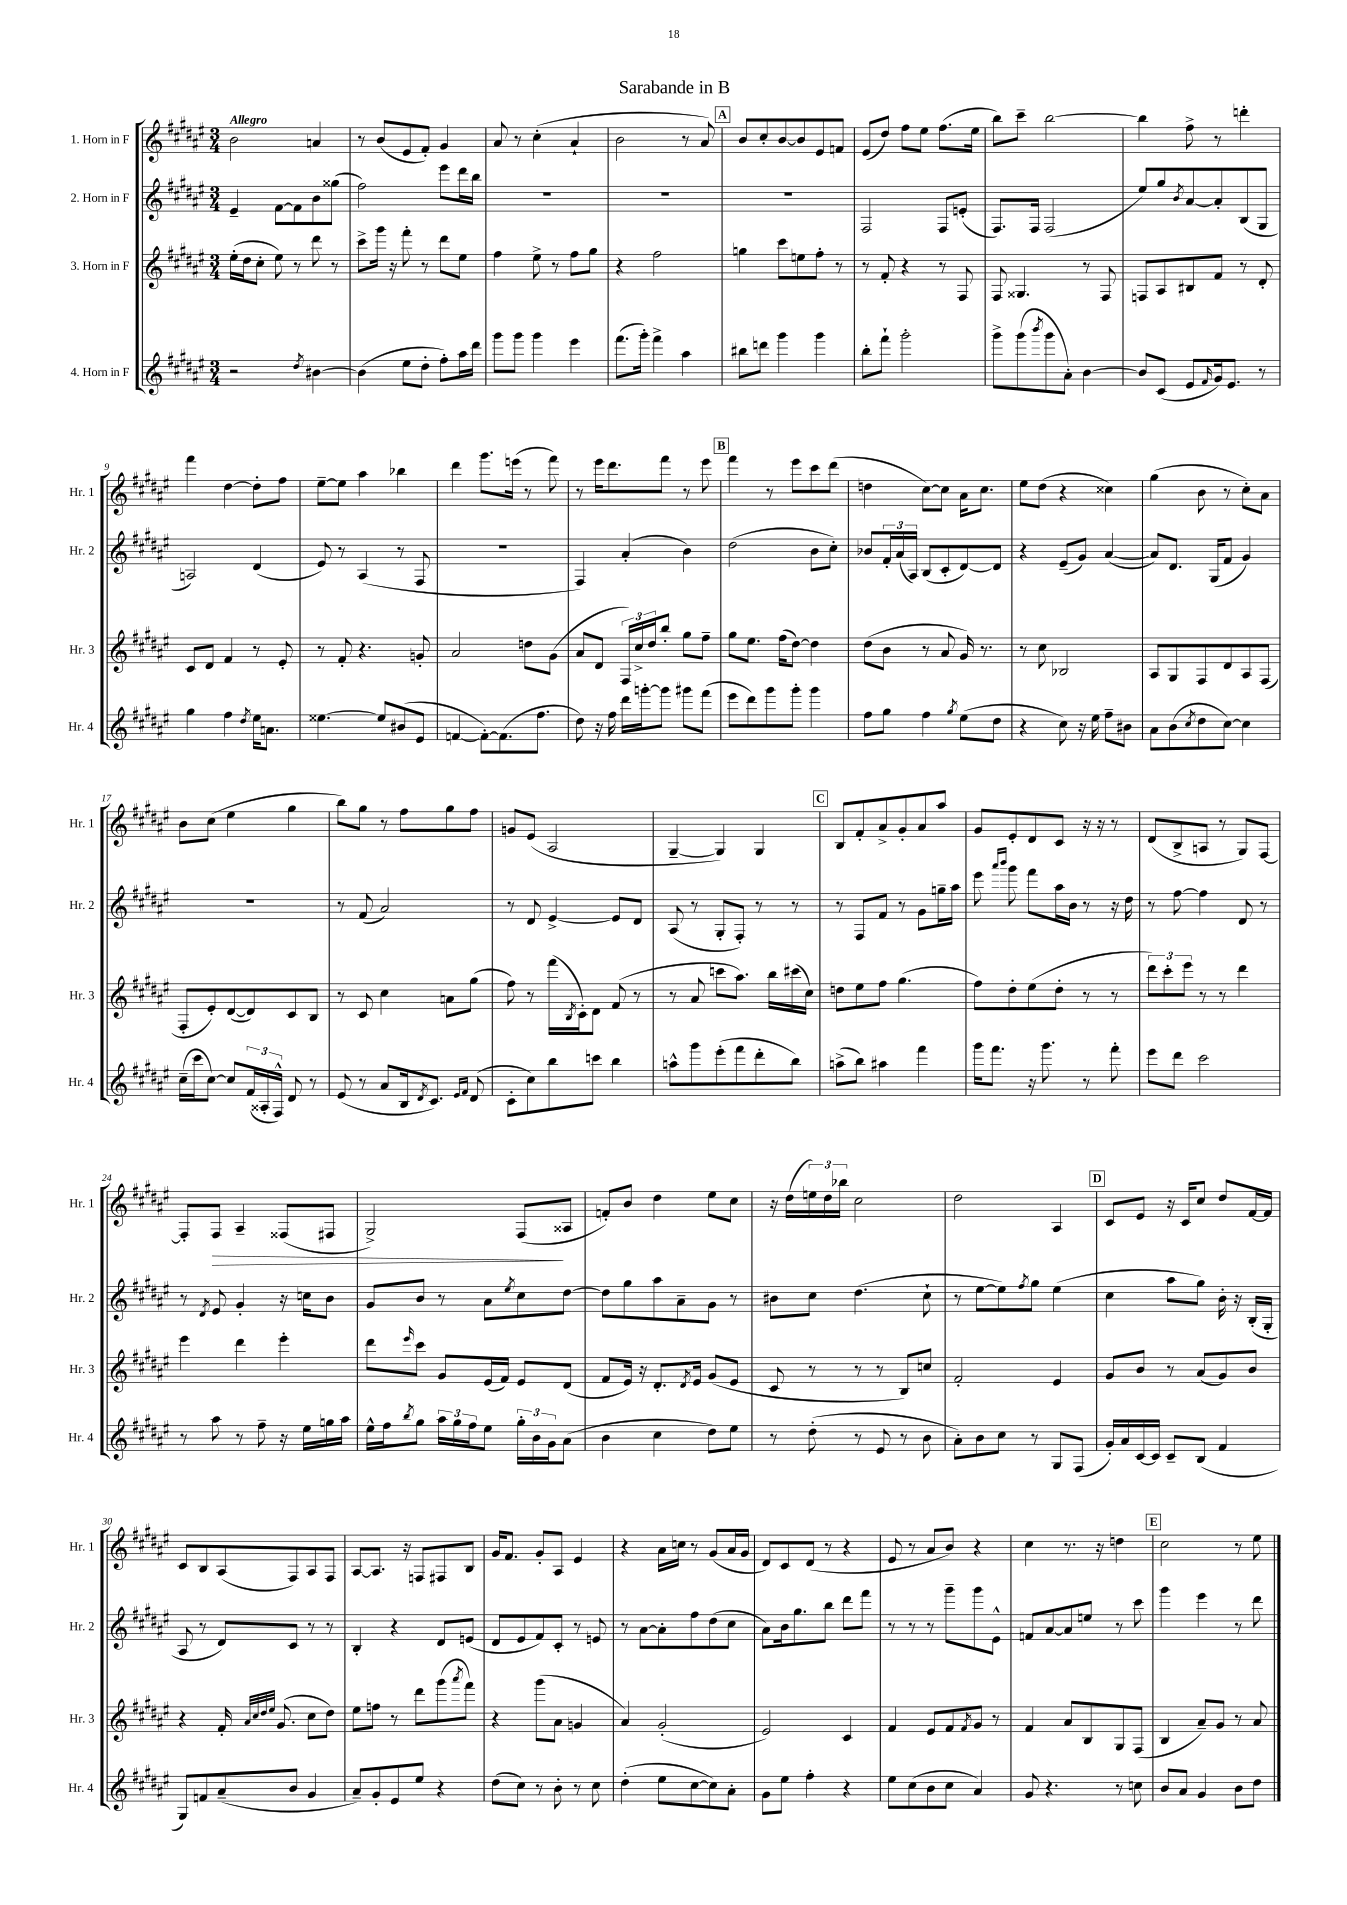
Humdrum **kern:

**kern	**kern	**kern	**kern
*staff4	*staff3	*staff2	*staff1
*clefG2	*clefG2	*clefG2	*clefG2
*k[f#c#g#d#a#e#]	*k[f#c#g#d#a#e#]	*k[f#c#g#d#a#e#]	*k[f#c#g#d#a#e#]
*M3/4	*M3/4	*M3/4	*M3/4
2r	(16ee#'\LL	4e#~/	2b\
.	16dd#\J	.	.
.	8cc#'\J	.	.
.	8ee#\)	[8f#\L	.
.	8r	8f#\]	.
8qdd#/	.	.	.
[4b#\	8ddd#\	8b\	4a/
.	8r	(8gg##\J	.
=	=	=	=
(4b#\]	8ccc#^\L	2ff#\)	8r
.	16ggg#\Jk	.	(8b/L
.	16r	.	.
8ee#\L	8fff#'\	.	8e#/
8dd#'\J	8r	.	8f#'/J)
8ff#'\L)	8ddd#\L	8eee#\L	4g#/
16aa#\L	8ee#\J	16ddd#\L	.
16ddd#\JJ	.	16bb\JJ	.
=	=	=	=
8ggg#\L	4ff#\	2.r	8a#/
8ggg#\J	.	.	8r
4ggg#\	8ee#^\	.	(4cc#'\
.	8r	.	.
4eee#\	8ff#\L	.	4a#`/
.	8gg#\J	.	.
=	=	=	=
(8.fff#\L	4r	2.r	2b\
16ggg#'\Jk)	.	.	.
4fff#^\	2ff#\	.	.
4aa#\	.	.	8r
.	.	.	8a#/)
=	=	=	=
8bb#\L	4gg\	2.r	8b/L
8ddd\J	.	.	8cc#'/
4ggg#\	8ccc#\L	.	[8b/
.	8ee\	.	8b/]
4ggg#\	8ff#'\J	.	8e#/
.	8r	.	8f/J
=	=	=	=
8bb'\L	8r	2F#/	(8e#/L
8fff#`\J	8f#'/	.	8dd#/J)
2ggg#'\	4r	.	8ff#\L
.	.	.	8ee#\J
.	8r	8F#/L	(8.ff#\L
.	8F#/	(8e'/J	.
.	.	.	16ee#\Jk
=	=	=	=
8ggg#^\L	8F#/	8.F#/L)	8bb\L)
(8ggg#\	4.G##/	.	8ccc#~\J
.	.	16F#/Jk	.
8qbbb/	.	.	.
8ggg#\	.	(2F#/	[2bb\
8a#'\J)	.	.	.
[4b\	8r	.	.
.	8F#/	.	.
=	=	=	=
8b/]L	8F/L	8ee#/L)	4bb\]
(8c#/J	8A#/	8gg#/	.
.	.	8qb/	.
8e#/L	8B#/	[8a#/	8ff#^\
16qqf#/	.	.	.
16g#/k)	8f#/J	8a#'/]	8r
8.e#/J	.	.	.
.	8r	(8B/	4ddd'\
8r	8d#'/	8G#/J	.
=	=	=	=
4gg#\	8c#/L	2A/)	4fff#\
.	8d#/J	.	.
4ff#\	4f#/	.	[4dd#\
8qdd#/	.	.	.
16ee#\LK	8r	(4d#/	8dd#'\]L
8.a\J	.	.	.
.	8e#'/	.	8ff#\J
=	=	=	=
[4.ee##\	8r	8e#/)	[8ee#~\L
.	8f#'/	8r	8ee#\]J
.	4.r	(4A#/	4aa#\
8ee##/]L	.	.	.
(8b#/	.	8r	4bb-\
8e#/J	8g'/	8F#/	.
=	=	=	=
[4f/	2a#/	2.r	4ddd#\
8f'\_L)	.	.	8.ggg#\L
(8.f\]	.	.	.
.	.	.	(16eee\Jk
.	8dd\L	.	8r
8.ff#\J	.	.	.
.	(8g#\J	.	8fff#\)
=	=	=	=
8dd#\)	8a#/L	4F#/)	8r
16r	8d#/J	.	16eee#\LK
16ff#\	.	.	8.ddd#\
16ddd#\LL	24F#/LL)	(4a#'/	.
.	24cc#^/	.	.
[16ggg'\J	.	.	.
.	24dd#/J	.	.
8ggg\]J	8bb'/J	.	8fff#\J
8ggg#\L	8gg#\L	4b\)	8r
(8fff#\J	8ff#~\J	.	8eee#\
=	=	=	=
8eee#\L	8gg#\L	(2dd#\	4fff#\
8ddd#\)	8.ee#\J	.	.
8ggg#\	.	.	8r
.	(16ff#\LK	.	.
8ggg#'\J	[8dd#\J)	.	8eee#\L
4ggg#\	4dd#\]	8b\L	8ccc#\
.	.	8cc#'\J)	(8ddd#\J
=	=	=	=
8ff#\L	(8dd#\L	8b-/L	4dd\
8gg#\J	8b\J	24f#'/L	.
.	.	(24a#/	.
.	.	24A#/JJ)	.
4ff#\	8r	(8B/L	[8cc#\L)
.	8a#/	8c#'/	8cc#\]J
8qgg#/	.	.	.
(8ee#\L	16g#/)	[8d#/)	16a#\LK
.	8.r	.	8.cc#\J
8dd#\J	.	8d#/]J	.
=	=	=	=
4r	8r	4r	8ee#\L
.	8cc#\	.	(8dd#\J
8cc#\)	2B-/	(8e#~/L	4r
16r	.	8g#/J)	.
16ee#\	.	.	.
8ff#~\L	.	([4a#/	4cc##\)
8b#\J	.	.	.
=	=	=	=
8a#\L	8A#/L	8a#/]L)	(4gg#\
(8b\	8G#/	8.d#/J	.
8qcc#/	.	.	.
8dd#\	8F#/	.	8b\
.	.	(16G#/LK	.
[8cc#\J)	8d#/	8f#/J	8r
4cc#\]	8A#/	4g#/)	8cc#'\L)
.	(8F#/J	.	8a#\J
=	=	=	=
(16cc#~\LL	8F#'/L	2.r	8b\L
16ccc#\J	.	.	.
[8cc#\J)	8e#'/)	.	(8cc#\J
8cc#/]L	([8d#/	.	4ee#\
(24f#/L	8d#/])	.	.
24A##'/	.	.	.
24F#^^/JJ)	.	.	.
8d#/	8c#/	.	4gg#\
8r	8B/J	.	.
=	=	=	=
(8e#/	8r	8r	8bb\L)
8r	8c#/	(8f#/	8gg#\J
8a#/L	4cc#\	2a#/)	8r
16B/k	.	.	8ff#\L
8qd#/	.	.	.
8.c#/J)	.	.	.
.	8a\L	.	8gg#\
16qqe#/LL	.	.	.
16qqf#/JJ	.	.	.
(8d#/	(8gg#\J	.	8ff#\J
=	=	=	=
8c#'\L	8ff#\)	8r	8g/L
8cc#\)	8r	8d#/	(8e#/J
8bb\	(16fff#\LL	[4e#^/	2A#/
.	8qB/	.	.
.	16c#'\J)	.	.
8ccc\J	8d#\J	.	.
4bb\	(8f#/	8e#/]L	.
.	8r	8d#/J	.
=	=	=	=
8aa^^\L	8r	(8A#/	[4G#~/
8ggg#\	8a#/	8r	.
(8eee#'\	8ccc\L	8G#'/L	4G#/])
8fff#\	8.aa#\J)	8F#'/J)	.
8ddd#'\	.	8r	4G#/
.	16bb\LL	.	.
8bb\J)	(16ccc#\	8r	.
.	16cc#\JJ)	.	.
=	=	=	=
(8aa^\L	8dd\L	8r	8B/L
8bb\J)	8ee#\	8F#/L	8f#'/
4aa#\	8ff#\J	8f#/J	8a#^/
.	(4.gg#\	8r	8g#'/
4fff#\	.	8g#\L	8a#/
.	.	16gg~\L	8aa#/J
.	.	16aa#\JJ	.
=	=	=	=
16ggg#\LK	8ff#\L)	8eee#\	8g#/L
8.fff#\J	.	.	.
.	.	16qqaaa#/LL	.
.	.	16qqbbb/JJ	.
.	8dd#'\	8ggg#\	8e#'/
16r	(8ee#\	8fff#\L	8d#/
8.ggg#\	.	.	.
.	8dd#'\J	16aa#\L	8c#/J
.	.	16b\JJ	.
8r	8r	8r	16r
.	.	.	16r
8fff#'\	8r	16r	8r
.	.	16dd#\	.
=	=	=	=
8eee#\L	12ddd#\L)	8r	(8d#/L
.	12ccc#'\	.	.
8ddd#\J	.	[8ff#\	8B^/
.	12eee#\J	.	.
2ccc#\	8r	4ff#\]	8A/J
.	8r	.	8r
.	4ddd#\	8d#/	8G#/L)
.	.	8r	[8F#/J
=	=	=	=
8r	4eee#\	8r	8F#'/]L
.	.	8qd#/	.
8aa#\	.	8e#/	8F#/J
8r	4ddd#\	4g#'/	4A#~/
8ff#~\	.	.	.
16r	4eee#'\	16r	(8F##/L
16ee#\LL	.	16cc\LK	.
16gg\	.	8b\J	8F#/J
16aa#\JJ	.	.	.
=	=	=	=
16ee#^^\LL	8ddd#\L	8g#/L	2G#^/)
16ff#\J	.	.	.
8qbb/	16qqeee#/	.	.
8gg#\J	8ccc#\J	8b/J	.
24aa#\LL	8g#/L	8r	.
24gg#\	.	.	.
24ff#\J	.	.	.
8ee#\J	(16e#/L	8a#\L	.
.	16f#/JJ)	.	.
.	.	8qee#/	.
24gg#'\LL	8e#/L	8cc#\	(8F#/L
24b\	.	.	.
24g#\J	.	.	.
(8a#\J	(8d#/J	[8dd#\J	8A##/J
=	=	=	=
4b\	8f#/L	8dd#\]L	8f'/L)
.	16e#/Jk)	8gg#\	8b/J
.	16r	.	.
4cc#\	8.d#'/L	8aa#\	4dd#\
.	.	8a#~\	.
.	8qd#/	.	.
.	16e#/Jk	.	.
8dd#\L)	(8g#/L	8g#\J	8ee#\L
8ee#\J	8e#/J	8r	8cc#\J
=	=	=	=
8r	8c#/	8b#\L	16r
.	.	.	(16dd#\LL
(8dd#'\	8r	8cc#\J	24ee\)
.	.	.	24dd#\
.	.	.	24bb-\JJ
8r	8r	(4.dd#\	2cc#\
8e#/	8r	.	.
8r	8B/L)	.	.
8b\	8cc/J	8cc#`\	.
=	=	=	=
8a#'\L)	2f#'/	8r	2dd#\
8b\	.	[8ee#\L	.
8cc#\J	.	8ee#\])	.
.	.	8qff#/	.
8r	.	8gg#\J	.
8G#/L	4e#/	(4ee#\	4A#/
(8F#/J	.	.	.
=	=	=	=
16g#'/LL)	8g#/L	4cc#\	8c#/L
16a#/	.	.	.
[16c#/	8b/J	.	8e#/J
16c#/]JJ	.	.	.
8c#~/L	8r	8aa#\L	16r
.	.	.	16c#/LK
(8B/J	(8a#/L	8gg#\J)	8cc#/J
4f#/	8g#/)	16b'\	8dd#/L
.	.	16r	.
.	8b/J	(16B'/LL	[16f#/L
.	.	16G#'/JJ	16f#/]JJ
=	=	=	=
8G#/L)	4r	8A#/	8c#/L
8f/	.	8r	8B/
(8a#~/	16f#'/	8d#/L)	(8A#/
.	32qqa#/LLL	.	.
.	32qqcc#/	.	.
.	32qqdd#/	.	.
.	32qqee#/JJJ	.	.
.	(8.g#/	.	.
8b/J	.	8c#/J	8F#/)
4g#/	8cc#\L	8r	8A#/
.	8dd#\J)	8r	8F#/J
=	=	=	=
8a#~/L)	8ee#\L	4B'/	[8A#/L
8g#'/	8ff\J	.	8.A#/]J
8e#/	8r	4r	.
.	.	.	16r
8ee#/J	8ddd#\L	.	8F/L
4r	(8ggg#\	8d#/L	8F#/
.	8qaaa#/	.	.
.	8fff#\J)	(8e/J	8B/J
=	=	=	=
(8dd#\L	4r	8d#/L	16g#/LK
.	.	.	8.f#/J
8cc#\J)	.	8e#/	.
8r	(8ggg#\L	8f#/)	8g#'/L
8b'\	8a#\J	8c#'/J	8A#/J
8r	4g/	8r	4e#/
8cc#\	.	8e/	.
=	=	=	=
(4dd#'\	4a#/)	8r	4r
.	.	[8a#\L	.
8ee#\L	(2g#'/	8a#'\]	16a#\LL
.	.	.	16cc\JJ
[8cc#\	.	8ff#\	8r
8cc#\])	.	(8dd#\	(8g#/L
8a#'\J	.	8cc#\J	16a#/L
.	.	.	16g#/JJ
=	=	=	=
8g#\L	2e#/)	8a#\L)	8d#/L)
8ee#\J	.	16b\k	8c#/
.	.	8.gg#\	.
4ff#'\	.	.	(8d#/J
.	.	8bb\J	8r
4r	4c#/	8ddd#\L	4r
.	.	8fff#\J	.
=	=	=	=
8ee#\L	4f#/	8r	8e#/
(8cc#\	.	8r	8r
8b\	8e#/L	8r	8a#/L
8cc#\J	8f#/	8ggg#~\L	8b/J)
.	8qf#/	.	.
4a#/)	8g#/J	8ggg#\	4r
.	8r	8e#^^\J	.
=	=	=	=
8g#/	4f#/	8f/L	4cc#\
4.r	.	[8a#/	.
.	8a#/L	8a#/]	8.r
.	8B/	8ee/J	.
.	.	.	16r
8r	8G#/	8r	4dd\
8cc\	(8F#/J	8ccc#\	.
=	=	=	=
8b/L	4B/	4ggg#\	2cc#\
8a#/J	.	.	.
4g#/	8a#~/L)	4eee#\	.
.	8g#/J	.	.
8b\L	8r	8r	8r
8dd#\J	8a#/	8ddd#\	8ee#\
==	==	==	==
*-	*-	*-	*-
